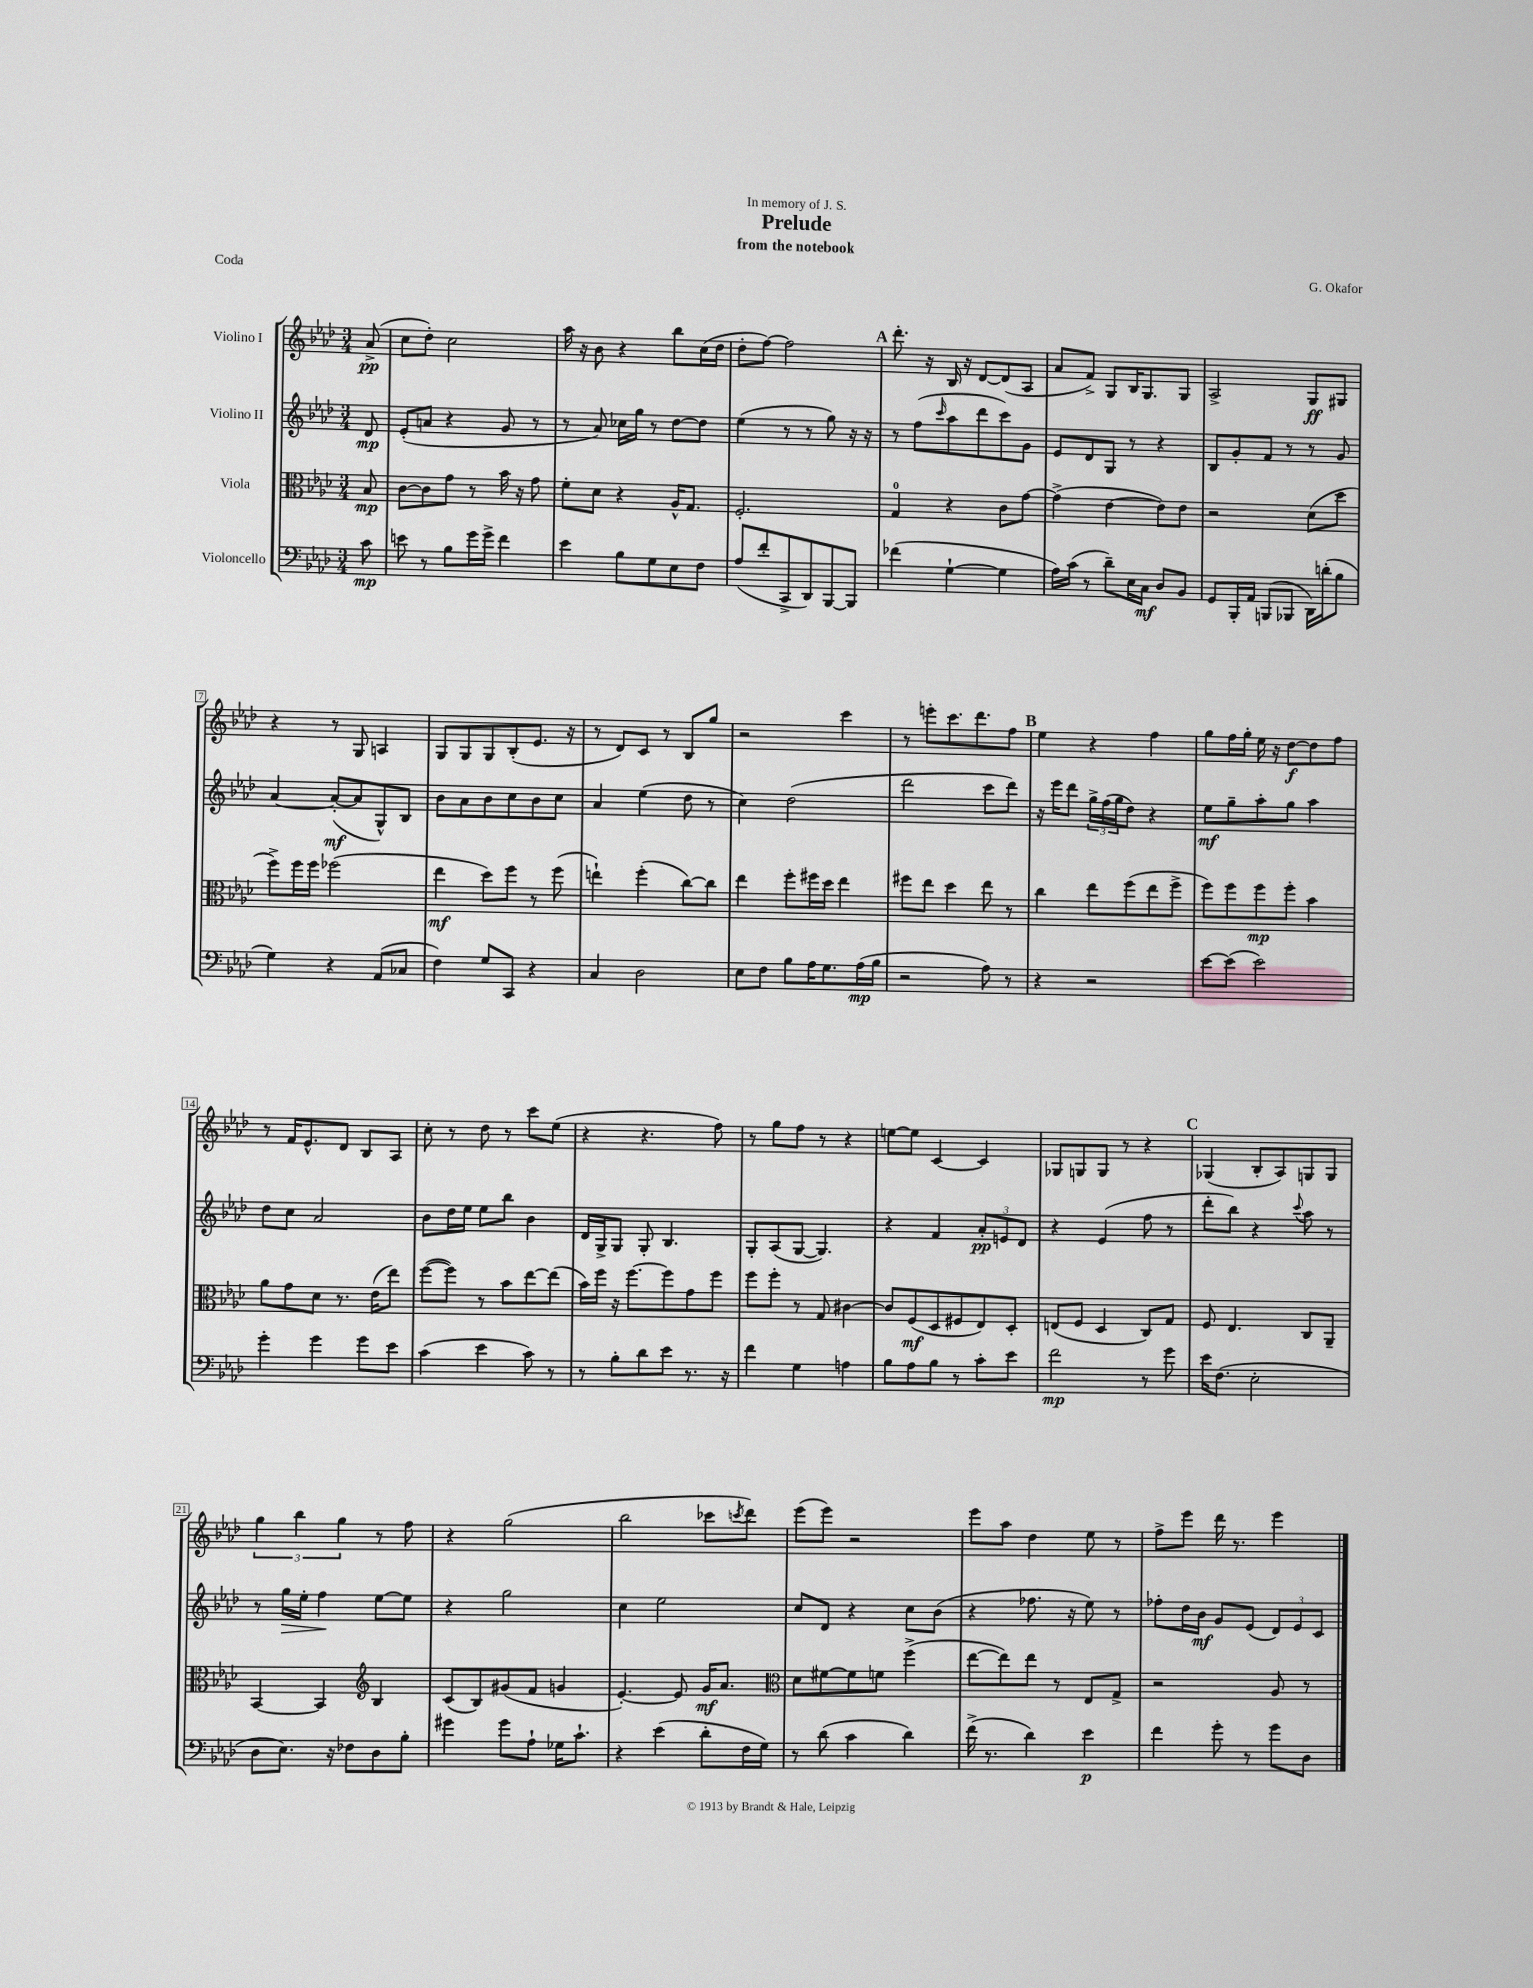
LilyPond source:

\header { title = "Prelude" composer = "G. Okafor" subtitle = "from the notebook" dedication = "In memory of J. S." piece = "Coda" }
<<
\new StaffGroup <<
\new Staff = "s0" \with { instrumentName = "Violino I" } {
    \clef treble \key aes \major \numericTimeSignature \time 3/4 \partial 8
    aes'8->\pp( |
    c''8 des''8-.) c''2 |
    aes''16 r16 bes'8 r4 bes''8 c''16( des''16 |
    des''8-. f''8~) f''2 |
    \mark \markup { \bold "A" } des'''8.-. r16 bes16 r16 des'8~ des'8( aes8 |
    aes'8 f'8->) g8 bes16 g8. g8 |
    aes2-> g8\ff gis8 |
    r4 r8 g8 a4 |
    g8 g8 g8 bes8-.( ees'8. r16 |
    r8 des'8) c'8 r8 bes8 g''8 |
    r2 c'''4 |
    r8 e'''8-. c'''8. des'''8. f''8 |
    \mark \markup { \bold "B" } ees''4 r4 f''4 |
    g''8 f''16 g''16-. ees''16 r16 des''8~\f des''8 f''8 |
    r8 f'16 ees'8.-^ des'8 bes8 aes8 |
    c''8-. r8 des''8 r8 c'''8 ees''8( |
    r4 r4. f''8) |
    r8 g''8 f''8 r8 r4 |
    e''8~ e''8 c'4~ c'4 |
    ges8 g8 g8 r8 r4 |
    \mark \markup { \bold "C" } ges4( bes8-. aes8) g8 g8 |
    \tuplet 3/2 { g''4 bes''4 g''4 } r8 f''8 |
    r4 g''2( |
    bes''2 ces'''8 \acciaccatura { c'''8 } des'''8) |
    ees'''8( ees'''8) r2 |
    ees'''8 aes''8 des''4 ees''8 r8 |
    f''8-> ees'''8 des'''16 r8. ees'''4 \bar "|." |
}
\new Staff = "s1" \with { instrumentName = "Violino II" } {
    \clef treble \key aes \major \numericTimeSignature \time 3/4 \partial 8
    des'8\mp |
    ees'8-.( a'8 r4 g'8 r8 |
    r8 aes'8) ces''16 g''16 r8 des''8~ des''8 |
    ees''4( r8 r8 g''8) r16 r16 |
    \mark \markup { \bold "A" } r8 f''8( \grace { c'''16 } aes''8 des'''8 c'''8) g'8 |
    ees'8 des'8 g8 r8 r4 |
    bes8 g'8-. f'8 r8 r8 g'8 |
    aes'4~ aes'8~-.\mf( aes'8 g8-^) bes8 |
    bes'8 aes'8 bes'8 c''8 bes'8 c''8 |
    aes'4 ees''4( des''8 r8 |
    c''4) des''2( |
    des'''2 c'''8 des'''8) |
    \mark \markup { \bold "B" } r16 ees'''16 des'''8 \tuplet 3/2 { g''16-> f''16( g''16 } des''8) r4 |
    ees''8\mf g''8-- aes''8-. g''8 aes''4 |
    des''8 c''8 aes'2 |
    bes'8 des''16 ees''16 ees''8 bes''8 bes'4 |
    des'16 g16-> g8 g8-. bes4. |
    g8-. aes8( g8~ g4.) |
    r4 f'4 \tuplet 3/2 { aes'8-.\pp e'8 des'8 } |
    r4 ees'4( f''8 r8 |
    \mark \markup { \bold "C" } des'''8-. bes''8) r4 \appoggiatura { c'''8 } aes''8 r8 |
    r8 g''16\> ees''16-. f''4\! ees''8~ ees''8 |
    r4 g''2 |
    c''4 ees''2 |
    c''8 des'8 r4 c''8 bes'8( |
    r4 fes''8. r16 ees''8) r8 |
    fes''8-. des''16 bes'16\mf g'8 ees'8( \tuplet 3/2 { des'8) ees'8 c'8 } \bar "|." |
}
\new Staff = "s2" \with { instrumentName = "Viola" } {
    \clef alto \key aes \major \numericTimeSignature \time 3/4 \partial 8
    bes8\mp |
    c'8~ c'8 g'8 r8 bes'16 r16 g'8 |
    f'8-. des'8 r4 aes16-^ g8. |
    f2.-. |
    \mark \markup { \bold "A" } g4-0 r4 c'8 g'8~ |
    g'4->( ees'4~ ees'8) ees'8 |
    r2 des'8( des''8 |
    f''8->) f''16 f''16 fes''2( |
    ees''4\mf des''8) f''8 r8 f''8( |
    e''4-!) f''4-.( c''8~) c''8 |
    ees''4 f''8-. fis''16 des''16 ees''4 |
    fis''8 ees''8 des''4 ees''8 r8 |
    \mark \markup { \bold "B" } c''4 ees''8 f''8( ees''8 f''8-> |
    f''8) f''8 f''8\mp f''8-. bes'4 |
    aes'8 g'8 des'8 r8. ees'16( ees''8) |
    f''8~( f''8) r8 bes'8 ees''8~ ees''8( |
    bes'16) f''16 r16 f''8.~ f''8 g'8 f''8 |
    f''8 f''8-. r8 g8 cis'4~ |
    cis'8 f8\mf( des8 fis8 ees8) des8-. |
    e8( f8 des4 c8) g8 |
    \mark \markup { \bold "C" } f8 ees4. c8 aes,8-- |
    bes,4~ bes,4 \clef treble bes4 |
    c'8( bes8) gis'8( f'8 g'4 |
    ees'4.~-.) ees'8 g'16\mf aes'8. |
    \clef alto des'8 fis'8~ fis'8 f'8 f''4->( |
    ees''8~ ees''8) ees''8 r8 ees8 g8-> |
    r2 aes8 r8 \bar "|." |
}
\new Staff = "s3" \with { instrumentName = "Violoncello" } {
    \clef bass \key aes \major \numericTimeSignature \time 3/4 \partial 8
    c'8\mp |
    e'8 r8 bes8 g'16 g'16-> f'4 |
    ees'4 bes8 g8 ees8 f8 |
    aes8( f'8-. c,8-> des,8) bes,,8~ bes,,8 |
    \mark \markup { \bold "A" } fes'4( g4~-! g4 |
    aes16) c'16( r8 des'8--) ees16 c16\mf des8 bes,8 |
    g,8 bes,,16-. aes,16 b,,8( bes,,8 des,16) d'16-.( bes8 |
    g4) r4 aes,8( ces8 |
    f4) g8 c,8 r4 |
    c4 des2 |
    ees8 f8 bes8 aes16 g8. aes16\mp( bes16 |
    r2 aes8) r8 |
    \mark \markup { \bold "B" } r4 r2 |
    ees'8~ ees'8( ees'2) |
    g'4-. g'4 g'8 ees'8 |
    c'4( ees'4 c'8) r8 |
    r8 bes8-. des'8 ees'8 r8. r16 |
    f'4 g4 a4 |
    bes8 aes8 bes8 r8 c'8-. ees'8 |
    f'2\mp r8 g'8 |
    \mark \markup { \bold "C" } ees'16 f8.( ees2-. |
    des8 ees8.) r16 fes8 des8 bes8-. |
    gis'4 gis'8 aes8-! ges16 c'8.-! |
    r4 ees'4( des'8-. f16 g16) |
    r8 des'8( c'4 des'4) |
    f'16->( r8. des'4) ees'4\p |
    f'4 g'8-. r8 g'8 des8 \bar "|." |
}
>>
>>
\layout { \context { \Score \override BarNumber.stencil = #(make-stencil-boxer 0.1 0.3 ly:text-interface::print) } }
